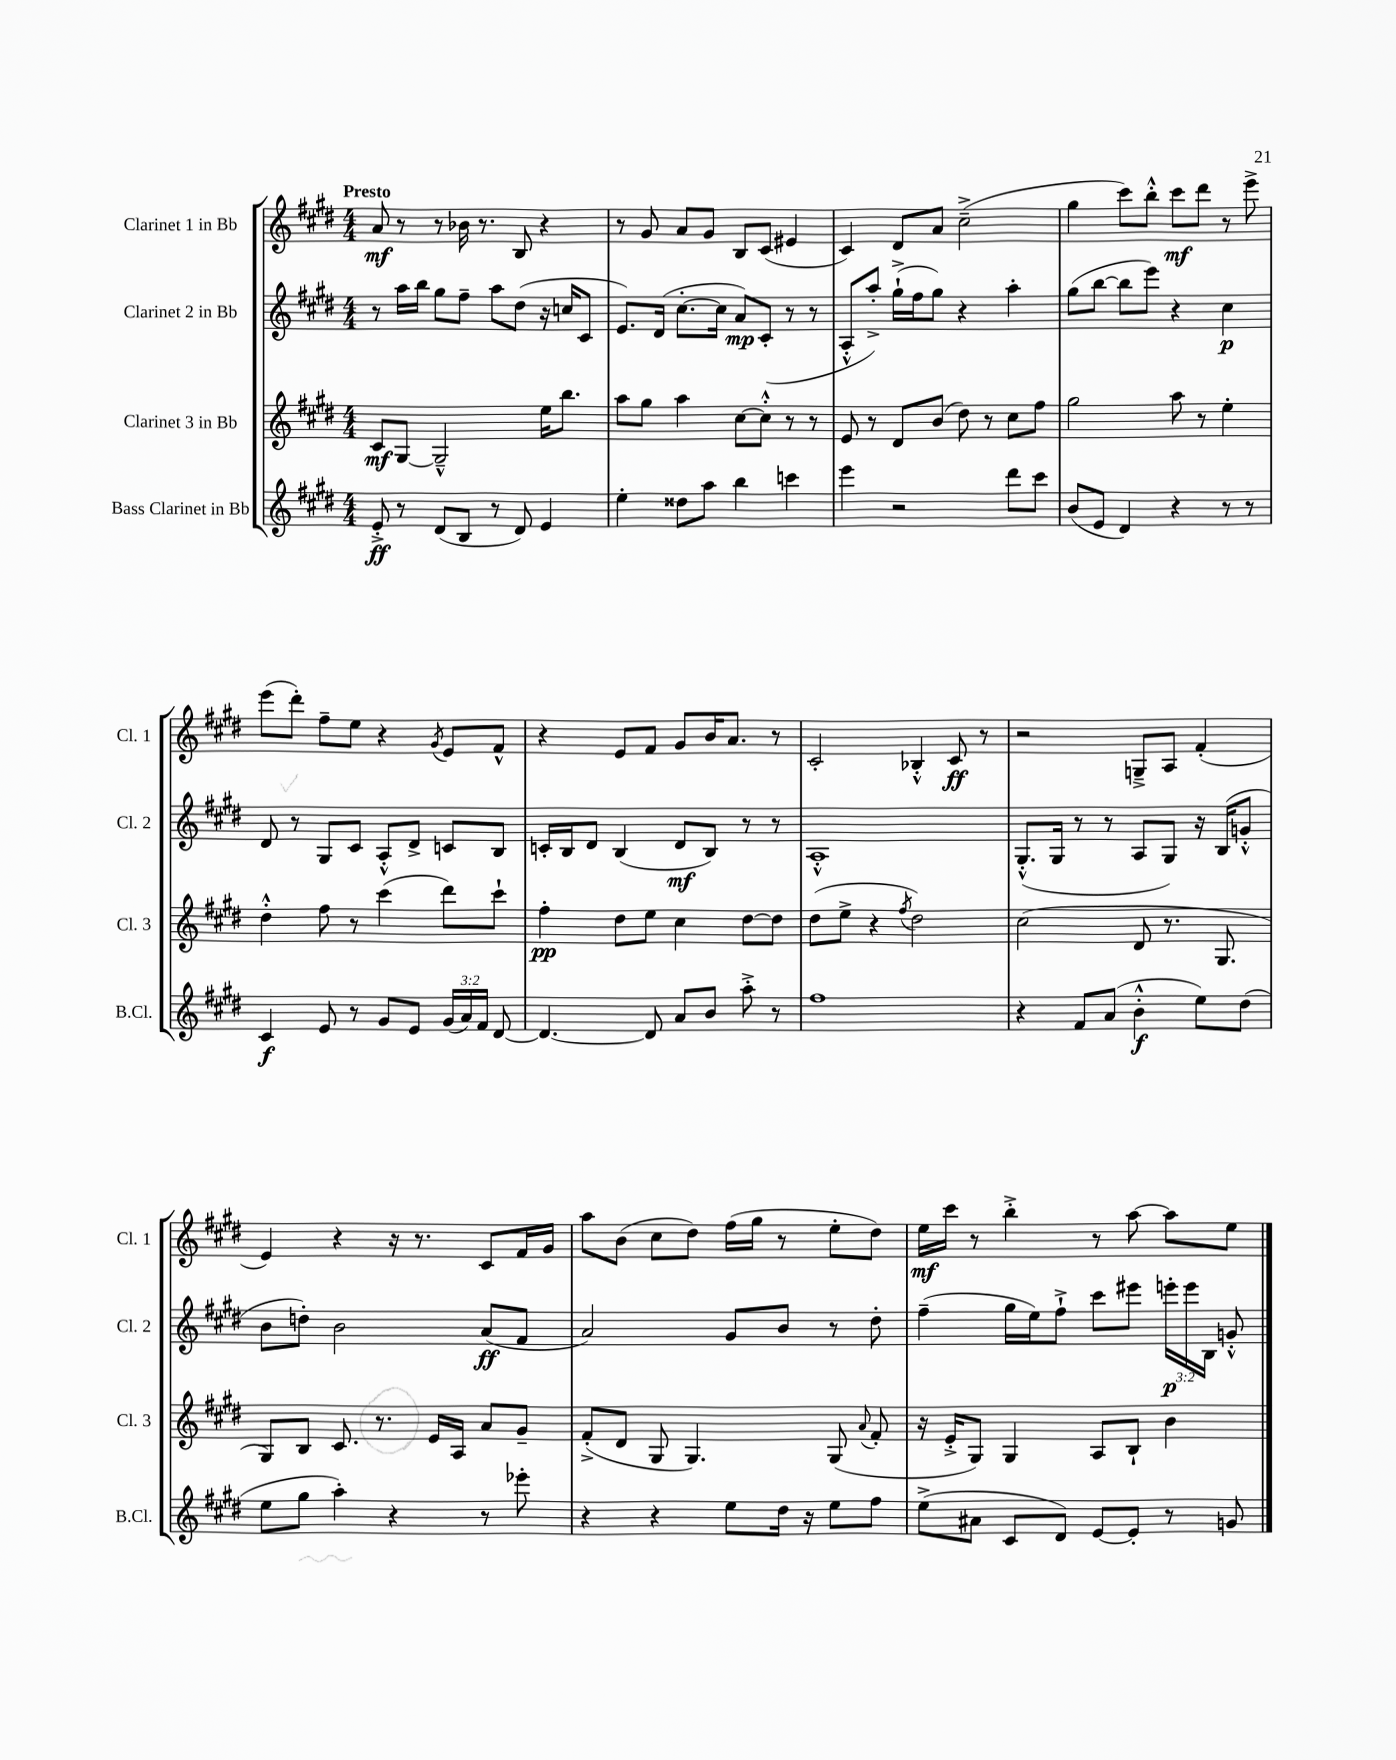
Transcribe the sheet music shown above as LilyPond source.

<<
\new StaffGroup <<
\new Staff = "s0" \with { instrumentName = "Clarinet 1 in Bb" shortInstrumentName = "Cl. 1" } {
    \clef treble \key e \major \numericTimeSignature \time 4/4 \tempo "Presto"
    \autoBeamOff a'8\mf r8 r8 bes'16 r8. b8 r4 |
    r8 gis'8 a'8[ gis'8] b8[ cis'8]( eis'4 |
    cis'4) dis'8[ a'8] cis''2--->( |
    gis''4 cis'''8[) b''8]-.-^ cis'''8[\mf dis'''8] r8 e'''8-> |
    e'''8[( dis'''8]-.) fis''8[-- e''8] r4 \acciaccatura { gis'8 } e'8[ fis'8]-^ |
    r4 e'8[ fis'8] gis'8[ b'16 a'8.] r8 |
    cis'2-. bes4-.-^ cis'8\ff r8 |
    r2 g8[---> a8] fis'4-.( |
    e'4) r4 r16 r8. cis'8[ fis'16 gis'16] |
    a''8[ b'8]( cis''8[ dis''8]) fis''16[( gis''16] r8 e''8[-. dis''8]) |
    e''16[\mf cis'''16] r8 b''4-.-> r8 a''8~ a''8[ e''8] \bar "|." |
}
\new Staff = "s1" \with { instrumentName = "Clarinet 2 in Bb" shortInstrumentName = "Cl. 2" } {
    \clef treble \key e \major \numericTimeSignature \time 4/4 \override Staff.TupletNumber.text = #tuplet-number::calc-fraction-text
    \autoBeamOff r8 a''16[ b''16] gis''8[ fis''8]-- a''8[ dis''8]( r16 c''16[ cis'8] |
    e'8.[) dis'16]( cis''8.[~-. cis''16] a'8[\mp) cis'8]-.( r8 r8 |
    a8[-.-^ a''8]-.->) gis''16[-!->( fis''16 gis''8]) r4 a''4-. |
    gis''8[( b''8]~ b''8[ e'''8]) r4 cis''4\p |
    dis'8 r8 gis8[ cis'8] a8[-.-^ dis'8]-> c'8[ b8] |
    c'16[-. b16 dis'8] b4( dis'8[\mf b8]) r8 r8 |
    a1-.-^ |
    gis8.[-.-^( gis16] r8 r8 a8[ gis8]) r16 b16[( g'8]-.-^ |
    b'8[ d''8]-.) b'2 a'8[\ff( fis'8] |
    a'2) gis'8[ b'8] r8 dis''8-. |
    fis''4--( gis''16[ e''16) fis''8]-!-> cis'''8[ eis'''8] \tuplet 3/2 { e'''16[-.\p e'''16 b16] } g'8-.-^ \bar "|." |
}
\new Staff = "s2" \with { instrumentName = "Clarinet 3 in Bb" shortInstrumentName = "Cl. 3" } {
    \clef treble \key e \major \numericTimeSignature \time 4/4
    \autoBeamOff cis'8[\mf gis8]~ gis2---^ e''16[ b''8.] |
    a''8[ gis''8] a''4 cis''8[~ cis''8]-.-^ r8 r8 |
    e'8 r8 dis'8[ b'8]( dis''8) r8 cis''8[ fis''8] |
    gis''2 a''8 r8 e''4-. |
    dis''4-.-^ fis''8 r8 cis'''4( dis'''8[) cis'''8]-! |
    fis''4-.\pp dis''8[ e''8] cis''4 dis''8[~ dis''8] |
    dis''8[( e''8]-> r4 \acciaccatura { fis''8 } dis''2) |
    cis''2( dis'8 r8. gis8. |
    gis8[) b8] cis'8. r8. e'16[ a16] a'8[ gis'8]-- |
    fis'8[-.->( dis'8] gis8 gis4.) gis8( \appoggiatura { a'8 } fis'8-. |
    r16 e'16[-.-> gis8]) gis4 a8[ b8]-! b'4 \bar "|." |
}
\new Staff = "s3" \with { instrumentName = "Bass Clarinet in Bb" shortInstrumentName = "B.Cl." } {
    \clef treble \key e \major \numericTimeSignature \time 4/4 \override Staff.TupletNumber.text = #tuplet-number::calc-fraction-text
    \autoBeamOff e'8-.->\ff r8 dis'8[( b8] r8 dis'8) e'4 |
    e''4-. disis''8[ a''8] b''4 c'''4 |
    e'''4 r2 dis'''8[ cis'''8] |
    b'8[( e'8] dis'4) r4 r8 r8 |
    cis'4\f e'8 r8 gis'8[ e'8] \tuplet 3/2 { gis'16[( a'16) fis'16] } dis'8~ |
    dis'4.~ dis'8 a'8[ b'8] a''8-.-> r8 |
    fis''1 |
    r4 fis'8[ a'8]( b'4-.-^\f e''8[) dis''8]( |
    e''8[ gis''8] a''4-.) r4 r8 ees'''8-. |
    r4 r4 e''8[ dis''16] r16 e''8[ fis''8] |
    e''8[->( ais'8] cis'8[ dis'8]) e'8[~ e'8]-. r8 g'8 \bar "|." |
}
>>
>>
\layout { \context { \Score \remove "Bar_number_engraver" } }
